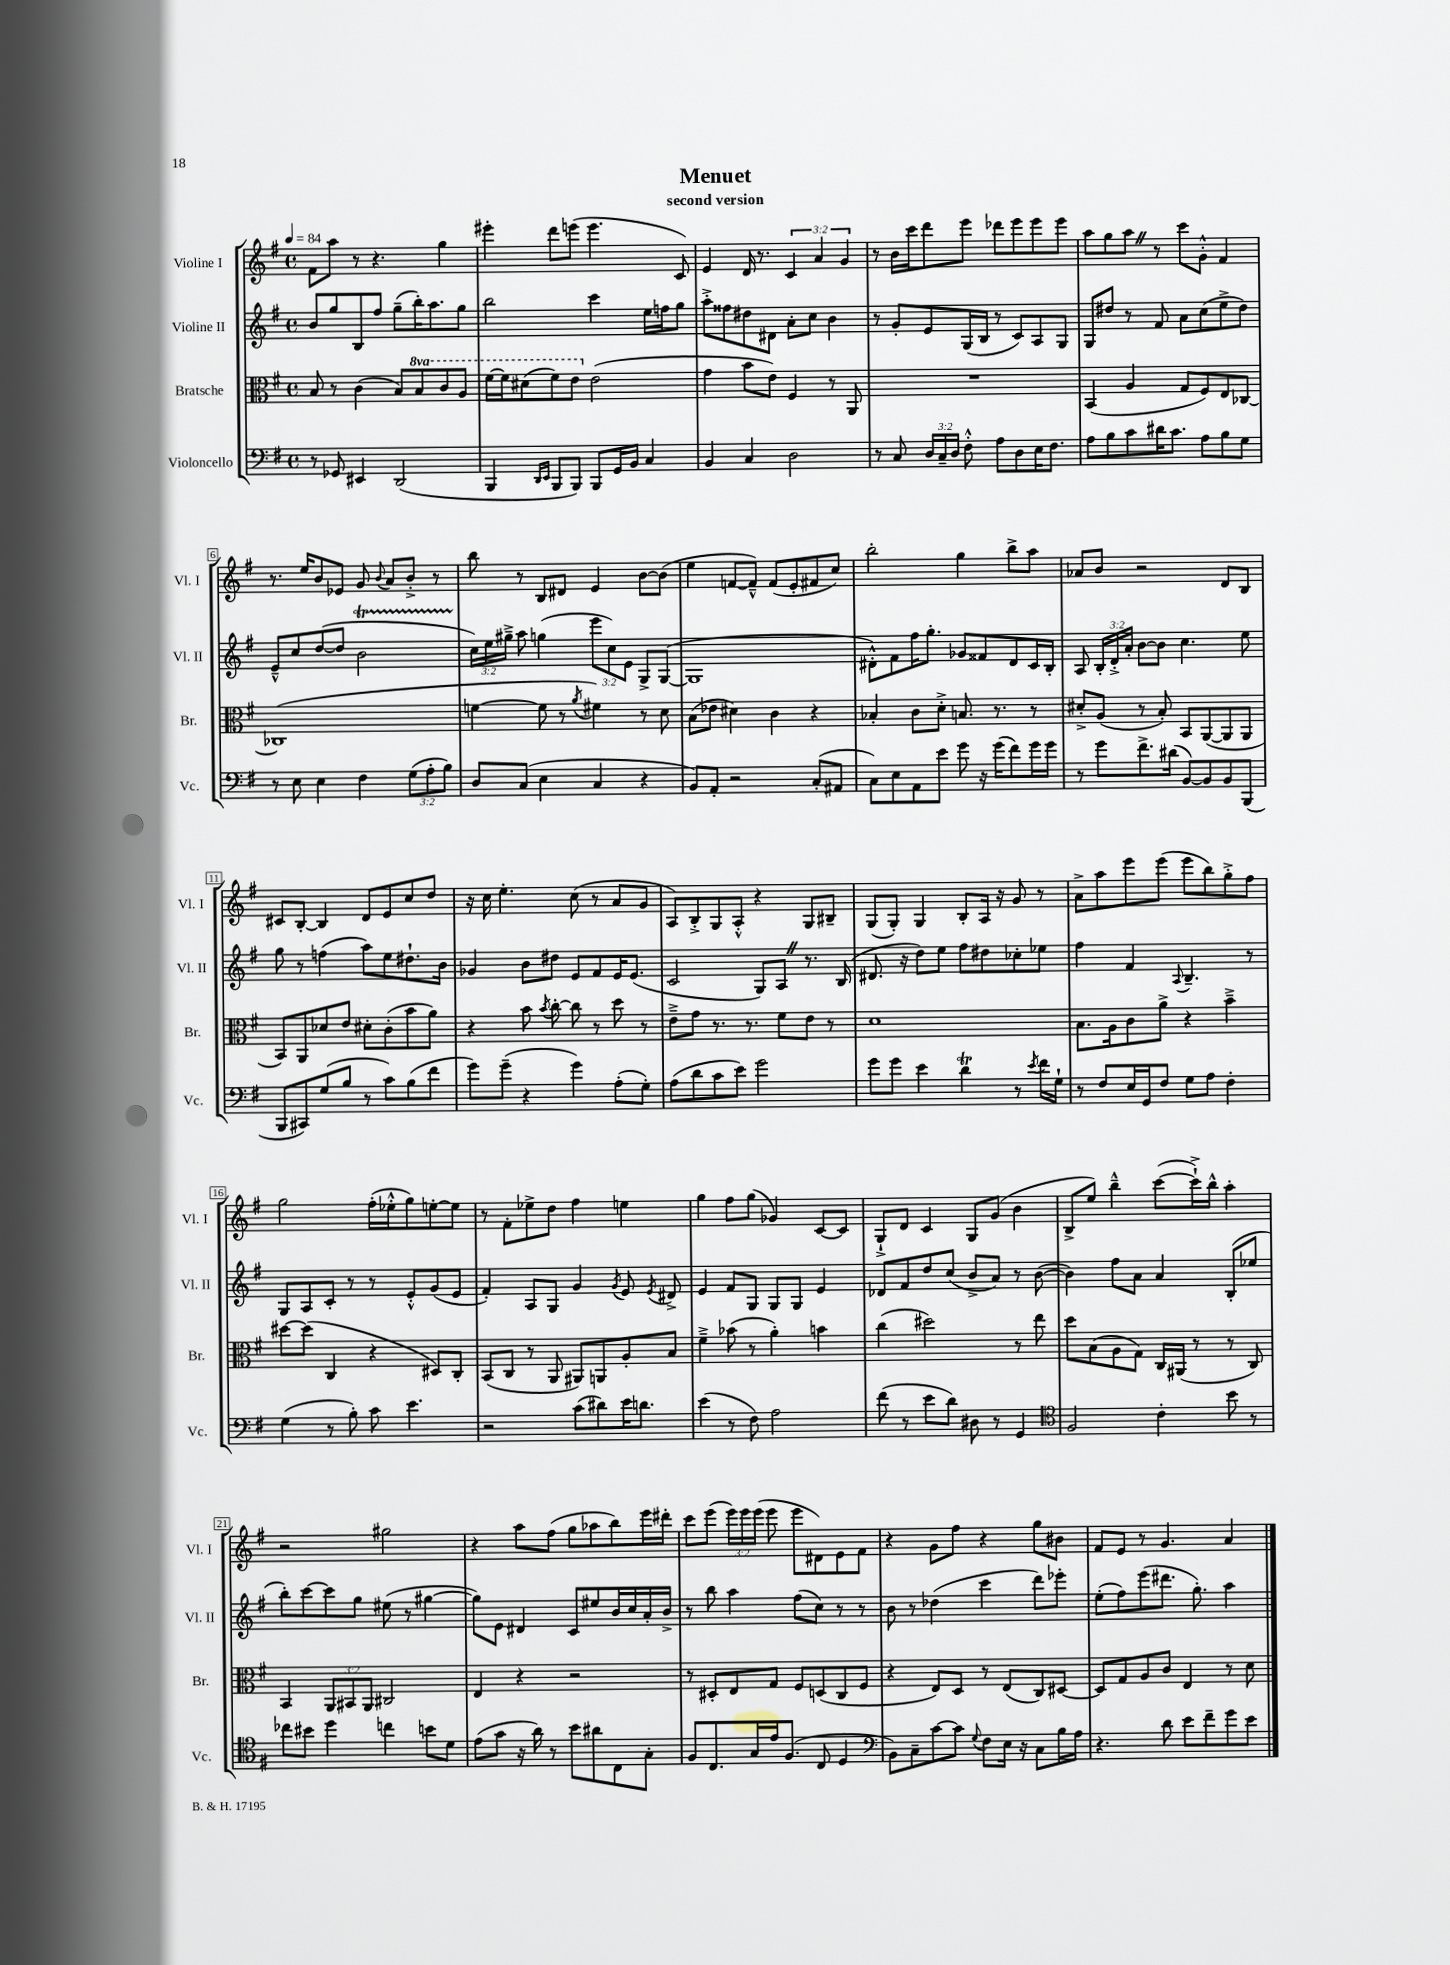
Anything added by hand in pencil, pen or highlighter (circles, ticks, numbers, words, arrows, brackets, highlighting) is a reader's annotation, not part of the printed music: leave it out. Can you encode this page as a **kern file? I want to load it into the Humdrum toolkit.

**kern	**kern	**kern	**kern
*part4	*part3	*part2	*part1
*staff4	*staff3	*staff2	*staff1
*I"Violoncello	*I"Bratsche	*I"Violine II	*I"Violine I
*I'Vc.	*I'Br.	*I'Vl. II	*I'Vl. I
*clefF4	*clefC3	*clefG2	*clefG2
*k[f#]	*k[f#]	*k[f#]	*k[f#]
*M4/4	*M4/4	*M4/4	*M4/4
*met(c)	*met(c)	*met(c)	*met(c)
*MM84	*MM84	*MM84	*MM84
=1	=1	=1	=1
8r	8B/	8b/L	8f#\L
8GG-X/	8r	8gg/	8aa\J
4EE#X/	(4c\	8B/	8r
.	.	8ff#/J	4.r
(2DD/	8B/L)	(8gg~\L	.
*	*8va	*	*
.	8b/	16bb'\K)	.
.	.	8.aa\	.
.	8cc/	.	4gg\
.	8a/J	8gg\J	.
=2	=2	=2	=2
4BBB/	[16ff#\LL	2bb\	4eee#X'\
.	16ff#\J]	.	.
.	(8dd#X\	.	.
16qqDD/LL	.	.	.
16qqEE/JJ	.	.	.
8BBB/L	8ff#\)	.	8ddd\L
8BBB/J)	8ee\J	.	(8eeen\J
*	*X8va	*	*
8BBB/L	(2e\	4ccc\	4.eee\
16GG/L	.	.	.
16BB/JJ	.	.	.
4C/	.	16ee\LL	.
.	.	16ffn\J	.
.	.	8gg\J	8c/)
=3	=3	=3	=3
4BB/	4g\	8aa'^\L	4e/
.	.	8ff##X\	.
4C/	8b\L	8dd#X\	16d/
.	.	.	8.r
.	8e\J)	8d#X\J	.
2D\	4F#/	8a'\L	6c/
.	.	8cc\J	.
.	.	.	6a/
.	8r	4b\	.
.	.	.	6g/
.	8AA/	.	.
=4	=4	=4	=4
8r	1r	8r	8r
8C/	.	8g'/L	16b\LL
.	.	.	16ccc\J
24D/LL	.	8e/	8ddd\
24C~/	.	.	.
24D/JJ	.	.	.
8F#'^^\	.	(16G/L	8eee\J
.	.	16B/JJ	.
8A\L	.	8r	8ddd-X\L
8D\	.	8c/L)	8eee\
16E\K	.	8A/	8eee\
8.F#\J	.	.	.
.	.	8G/J	8eee\J
=5	=5	=5	=5
8A\L	(4BB/	8G/L	8aa\L
8B\	.	8dd#X/J	8gg\
8c\	4A/	8r	8aaZ\J
16d#X\K	.	8f#/	8r
8.c\J	.	.	.
.	8G/L	8a\L	8ccc\L
8A\L	8F#/)	(8cc\	8g'^^\J
8B\	8E/	8ee^\	4f#/
8G\J	[8C-X/J	8dd#\J)	.
!!LO:LB:g=z
=6	=6	=6	=6
8r	(1C-X]	8e~^^/L	8.r
8E\	.	8cc/	.
.	.	.	16ee/KL
4E\	.	([8dd/	8b/
.	.	8dd/J]	8e-X/J
4F#\	.	2bt\	8g/
.	.	.	8qqb/
.	.	.	8a/L
(12G\L	.	.	8b'^/J
12A'\	.	.	.
.	.	.	8r
12B\J)	.	.	.
=7	=7	=7	=7
8D/L	[4fn\	24cc\LL)	8bb\
.	.	24ee\	.
.	.	24gg#X~^\JJ	.
(8C/J	.	8aa\	8r
4E\	8f\]	(4ggn\	8B/L
.	8r	.	8d#X/J
.	8qa/	.	.
4C/	4f#X\)	12eee\L	4e/
.	.	12cc\)	.
.	.	12e\J	.
4r	8r	8G^/L	[8b\L
.	8d\	([8G/J	(8b\J]
=8	=8	=8	=8
8BB/L)	(8B\L	1G]	4ee\
8AA'/J	8e-X\J	.	.
2r	4d#X\)	.	[8fn/L
.	.	.	8f~^^/J])
.	4c\	.	(8f/L
.	.	.	8e'/
(8C'/L	4r	.	8f#X/
8AA#X/J	.	.	8cc/J)
=9	=9	=9	=9
8C\L)	4B-X'/	8d#X'^^\L)	2bb'\
8E\	.	8f#\	.
8AA\	8c\L	16ff#\K	.
.	.	8.gg'\J	.
8e\J	8d'^\J	.	.
8g\	8.Bn/	8g-X/L	4gg\
16r	.	8f##X/	.
(16g\KL	8.r	.	.
8f#\)	.	8d#/	8bb^\L
16g\L	8r	16c/L	8aa\J
16g\JJ	.	16B'/JJ	.
=10	=10	=10	=10
8r	8d#X'^/L	8A/	8a-X/L
8g\L	(8A/J	24B'/LL	8b/J
.	.	24d'^/	.
.	.	24a'/JJ	.
8.f#^\	8r	[8b\L	2r
.	8B'/)	8b\J]	.
(16d#X\Jk	.	.	.
[8BB/L)	8BB/L	4.cc\	.
8BB/]	([8AA/	.	.
8BB/	8AA/]	.	8d/L
(8BBB/J	8AA/J	8ee\	8B/J
!!LO:LB:g=z
=11	=11	=11	=11
8BBB/L	8BB/L)	8gg\	8c#X/L
8CC#X/)	8AA/	8r	[8B'/J
(8G/	8d-X/	(4ffn\	4B/]
8B/J	8e/J	.	.
8r	8d#X'\L	8aa\L)	8d/L
8c\L)	(8c'\	8ee\	8e/
(8B\	8b\	8.dd#X`\	8cc/
8f#\J	8a\J)	.	8dd/J
.	.	16b\Jk	.
=12	=12	=12	=12
8g\L)	4r	4g-X/	16r
.	.	.	16cc\
(8g~\J	.	.	4.ee'\
4r	8b\	8b\L	.
.	8qb/	.	.
.	[8cc'\	8dd#X\J	.
4g\)	8cc\]	8e/L	(8cc\
.	8r	8f#/	8r
(8A'\L	8dd\	16e/K	8a/L
.	.	(8.e/J	.
8G'\J)	8r	.	8g/J
=13	=13	=13	=13
(8A\L	8e~^\L	2c/	8A/L)
8d\	8g\J	.	8B'^/
8c\	8.r	.	8G/
8e\J)	.	.	8A'^^/J
.	8.r	.	.
2g\	.	8G/L)	4r
.	8f#\L	8AZ/J	.
.	8e\J	8.r	8G/L
.	8r	.	8B#X~/J
.	.	(16B/	.
=14	=14	=14	=14
8g\L	1d	8.d#X/	(8G/L
8g\J	.	.	8G'/J)
.	.	16r	.
4e\	.	8dd\L)	4G/
.	.	8ee\J	.
4dT\	.	8ff#\L	8B'/L
.	.	8dd#X\	16A/Jk
.	.	.	16r
8r	.	8cc-X'\	8g/
8qe/	.	.	.
16f#\LL	.	8ee-X\J	8r
16G`\JJ	.	.	.
=15	=15	=15	=15
8r	8.B\L	4ff#\	8a^\L
8F#/L	.	.	8aa\
.	16A\k	.	.
16E/L	8c\	4f#/	8eee\
16GG/J	.	.	.
8F#/J	8a^\J	.	(8eee\J
.	.	8qqA/	.
8G\L	4r	4.B~/	8eee\L
8A\J	.	.	8bb\)
4F#'\	4b~^\	.	8gg'^\
.	.	8r	8ff#\J
!!LO:LB:g=z
=16	=16	=16	=16
(4G\	[8dd#X\L	8G/L	2gg\
.	(8dd#\J]	8A/	.
8r	4C/	8c'/J	.
8B'\)	.	8r	.
8c\	4r	8r	(16ff#'\LL
.	.	.	16ee-X'^^\J
4.e\	.	8e'^^/L	8gg\)
.	8D#X/L)	(8g/	[8een'\
.	8C'/J	8e/J	8ee\J]
=17	=17	=17	=17
2r	(8BB/L	4f#'/)	8r
.	8C/J	.	8f#'\L
.	8r	8A/L	8ee-X^\
.	8AA/	8G/J	8dd\J
(8c\L	8AA#X/L)	4g/	4ff#\
8d#X\)	8AAn/	.	.
.	.	8qg/	.
16e\K	8A'/	8e/	4een\
8.dn\J	.	.	.
.	.	8qe/	.
.	8B/J	8d#X^/	.
=18	=18	=18	=18
(4e\	4f#~^\	4e/	4gg\
8r	(8b-X\	8f#/L	8ff#\L
8F#\)	8r	8G/J	(8gg\J
2A\	4a'\)	8G/L	4g-X/)
.	.	8G/J	.
.	4bn\	4e/	[8c/L
.	.	.	8c/J]
=19	=19	=19	=19
(8f#\	(4cc\	8d-X/L	8G`^/L
8r	.	8f#/	8d/J
8e\L	2dd#X\)	8dd/	4c/
8d\J)	.	(8cc/J	.
8D#X\	.	8b^/L	8G/L
8r	.	8a/J)	(8g/J
4GG/	8r	8r	4b\
.	8ee\	([8b\	.
=20	=20	=20	=20
*clefC4	*	*	*
2F#/	8dd\L	4b\])	8B^/L
.	(8B\	.	8ee/J)
.	8A\	8ff#\L	4bb~^^\
.	8G\J)	8a\J	.
4c'\	16C/LL	4a/	([8ccc\L
.	(16AA#X/JJ	.	.
.	8r	.	16ccc`^\L])
.	.	.	16bb^^\JJ
8b\	8r	(8B'/L	4aa'\
8r	8C/)	8ee-X/J	.
!!LO:LB:g=z
=21	=21	=21	=21
8cc-X\L	4BB/	8bb'\L)	2r
8b#X\J	.	[8ccc\	.
4dd\	12AA/L	8ccc\]	.
.	12BB#X/	.	.
.	.	8gg\J	.
.	12AA/J	.	.
4ccn\	2C#X/	(8ee#X\	2gg#X\
.	.	8r	.
8bn\L	.	[4gg#X\	.
8d\J	.	.	.
=22	=22	=22	=22
(8e\L	4E/	8gg#\L])	4r
8g\J	.	8e\J	.
16r	4r	4d#X/	8aa\L
16a\)	.	.	.
8r	.	.	(8ff#\J
8b\L	2r	8c/L	8gg\L
8a#X\	.	8ee#X/	8aa-X\
8C\	.	16b/L	8bb\)
.	.	16cc/	.
8G'\J	.	16a'/	16eee\L
.	.	16b^/JJ	16ddd#X'\JJ
=23	=23	=23	=23
8F#/L	8r	8r	8ccc\L
8.C/	8D#X'/L	8bb\	(8eee\J
.	8E/	4aa\	24eee\LL)
.	.	.	24eee\
16G/L	.	.	.
.	.	.	(24eee\JJ
16e/J	8G/J	.	8eee\
(8.F#/J	.	.	.
.	8F#/L	(8ff#\L	8eee\L
8C/	(8Dn/	8cc\J)	8d#X\)
4D/	8C/	8r	8e\
.	8F#/J	8r	8f#\J
=24	=24	=24	=24
*clefF4	*	*	*
8BB\L)	4r	8b\	4r
8C~\	.	8r	.
[8c\	8E/L)	(4dd-X\	8g\L
8c\J]	8D/J	.	8ff#\J
8qqG/	.	.	.
8F#\L	8r	4ccc\	4r
16E\Jk	(8E/L	.	.
16r	.	.	.
8C\L	8C/)	8ddd\L)	8gg\L
16B\L	[8D#X/J	8eee-X'\J	8b#X\J
16A\JJ	.	.	.
=25	=25	=25	=25
4.r	8D#/L]	(8ee'\L	8f#/L
.	8G/	8ff#\)	8e/J
.	8A/	(8eee\	8r
8d\	8c/J	8.ddd#X\J	4.g/
8e\L	4E/	.	.
.	.	8.gg'\)	.
8f#~\	.	.	.
8g\	8r	4aa\	4a/
8e\J	8d\	.	.
==	==	==	==
*-	*-	*-	*-
